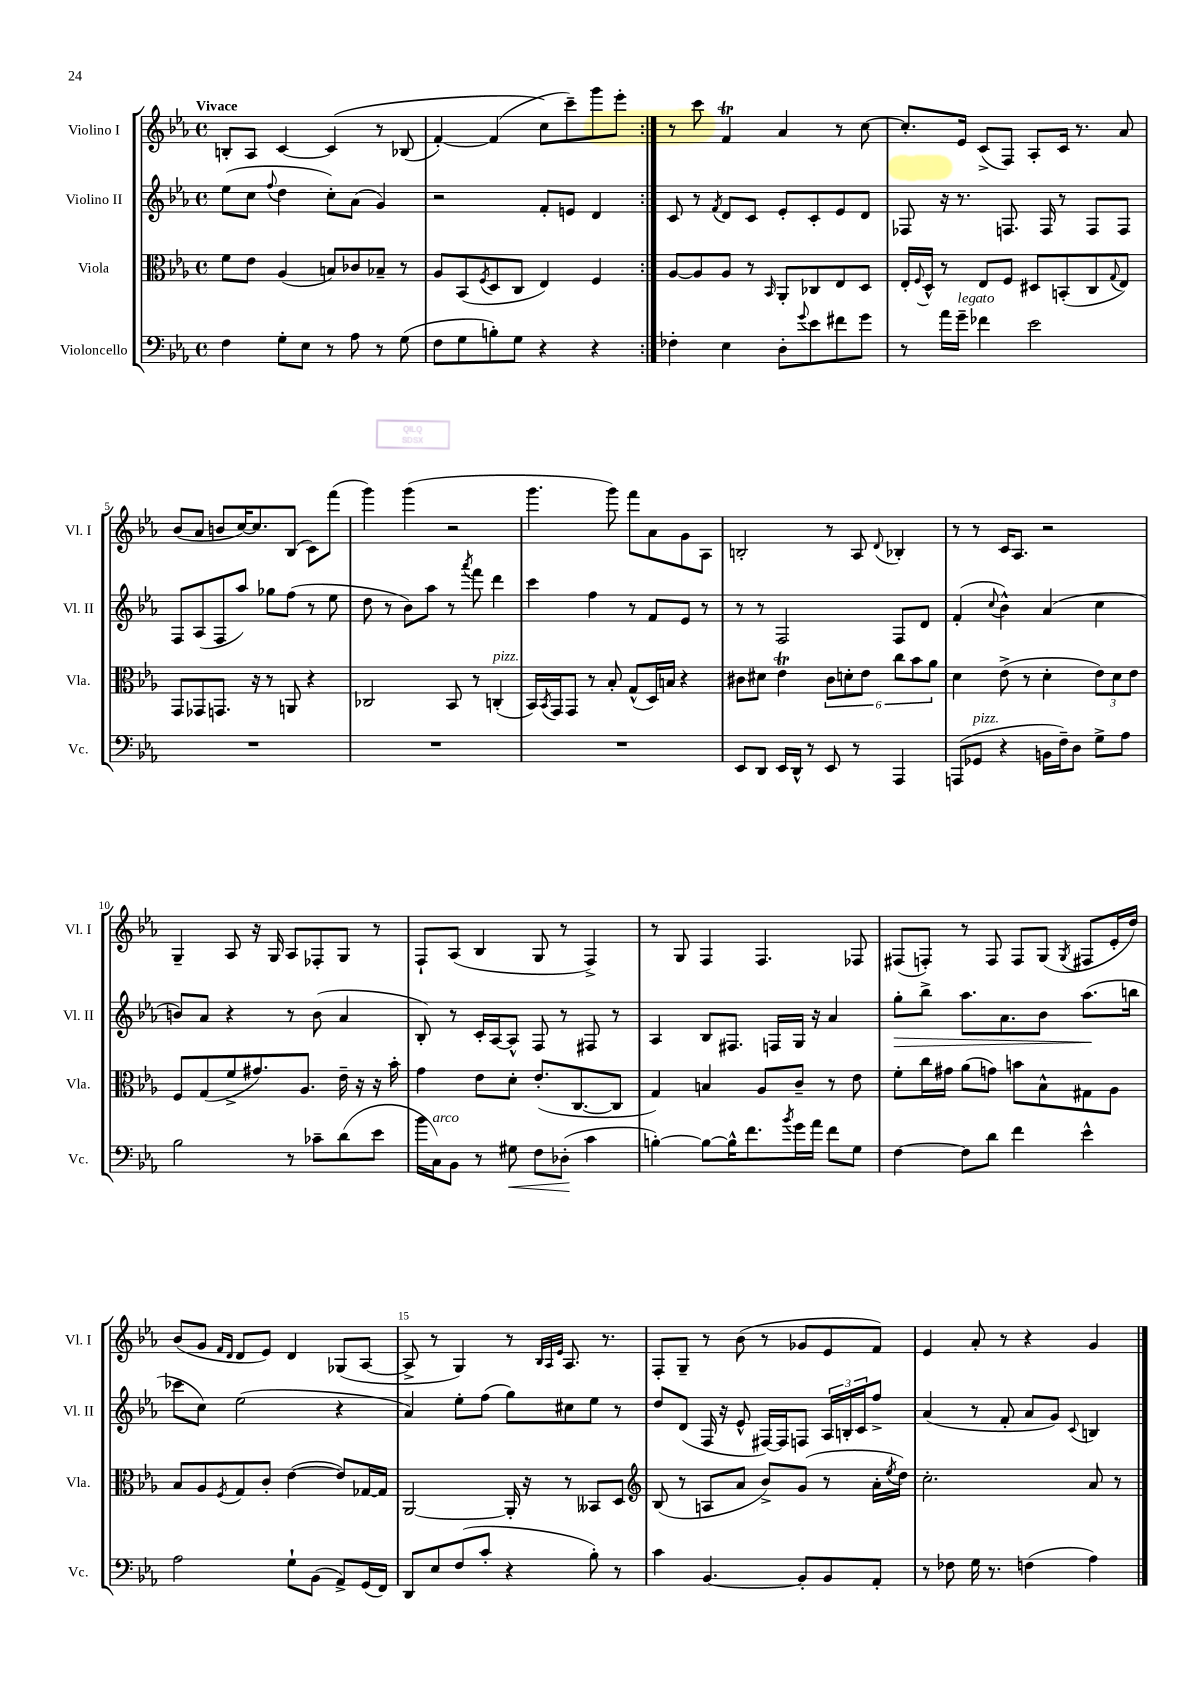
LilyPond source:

<<
\new StaffGroup <<
\new Staff = "s0" \with { instrumentName = "Violino I" shortInstrumentName = "Vl. I" } {
    \clef treble \key ees \major \defaultTimeSignature \time 4/4 \tempo "Vivace"
    \repeat volta 2 { b8-. aes8 c'4~ c'4\( r8 bes8( |
    f'4~-.) f'4( c''8\) c'''8--) g'''8 ees'''8-. | }
    r8 c'''8 f'4\trill aes'4 r8 c''8~ |
    c''8.-. ees'16 c'8->( f8) aes8-. c'16 r8. aes'8 |
    bes'8( aes'8 b'8 c''16~) c''8. bes8( c'8) f'''8( |
    g'''4) g'''4( r2 |
    g'''4. g'''8) f'''8 aes'8 g'8 aes8 |
    b2-. r8 aes8 \appoggiatura { d'8 } bes4-. |
    r8 r8 c'16 aes8. r2 |
    g4-- aes8 r16 g16 aes8 fes8-. g8 r8 |
    f8-! aes8( bes4 g8 r8 f4->) |
    r8 g8 f4 f4. fes8 |
    fis8( f8-.) r8 f8 f8 g8( \acciaccatura { g8 } fis8 ees'16-. d''16) |
    bes'8( g'8 \grace { f'16 d'16 } d'8 ees'8) d'4 ges8( aes8~ |
    aes8-> r8 g4) r8 \grace { bes32 aes32 ees'32 } aes8. r8. |
    f8-. g8-- r8 bes'8( r8 ges'8 ees'8 f'8) |
    ees'4 aes'8-. r8 r4 g'4 \bar "|." |
}
\new Staff = "s1" \with { instrumentName = "Violino II" shortInstrumentName = "Vl. II" } {
    \clef treble \key ees \major \defaultTimeSignature \time 4/4
    \repeat volta 2 { ees''8( c''8 \appoggiatura { f''8 } d''4 c''8-.) aes'8( g'4) |
    r2 f'8-. e'8 d'4 | }
    c'8 r8 \acciaccatura { f'8 } d'8 c'8 ees'8-. c'8-. ees'8 d'8 |
    fes8 r16 r8. f8. f16 r8 f8 f8 |
    f8 aes8( f8 aes''8) ges''8 f''8( r8 ees''8 |
    d''8 r8 bes'8) aes''8 r8 \acciaccatura { aes'''8 } f'''8 d'''4 |
    c'''4 f''4 r8 f'8 ees'8 r8 |
    r8 r8 f2 f8 d'8 |
    f'4-.( \appoggiatura { c''8 } bes'4-^) aes'4( c''4 |
    b'8) aes'8 r4 r8 b'8( aes'4 |
    bes8-.) r8 c'16-. aes16~ aes8-^ f8 r8 fis8 r8 |
    aes4 bes8 fis8. f16 g16 r16 aes'4 |
    g''8-.\> bes''8-> aes''8. aes'8. bes'8 aes''8.\!( b''16 |
    ces'''8 c''8) ees''2( r4 |
    aes'4) ees''8-. f''8( g''8) cis''8 ees''8 r8 |
    d''8 d'8( f16 r16 ees'8-^ fis16~) fis16 f8 \tuplet 3/2 { aes16 b16-. c'16 } f''8-> |
    aes'4( r8 f'8-. aes'8 g'8) \appoggiatura { c'8 } b4 \bar "|." |
}
\new Staff = "s2" \with { instrumentName = "Viola" shortInstrumentName = "Vla." } {
    \clef alto \key ees \major \defaultTimeSignature \time 4/4
    \repeat volta 2 { f'8 ees'8 aes4( b8) ces'8 bes8-- r8 |
    aes8 bes,8( \acciaccatura { f8 } d8 c8 ees4) f4 | }
    aes8~ aes8 aes8 r8 \grace { bes,16 } aes,8-. ces8 ees8 d8 |
    ees16-. \appoggiatura { f8 } d16-^ r8 ees8 f8 dis8 b,8-.( c8 \appoggiatura { g8 } ees8) |
    g,8 ges,8 g,8. r16 r8 a,8 r4 |
    ces2 bes,8 r8 c4-.^\markup { \italic "pizz." }( |
    bes,16) \acciaccatura { bes,8 } g,16 g,8 r8 bes8-. g8-^( d16) b16 r4 |
    cis'8 dis'8 ees'4\trill \tuplet 6/4 { cis'8 d'8-. ees'8 c''8 bes'8 aes'8 } |
    d'4 ees'8->( r8 d'4-. \tuplet 3/2 { ees'8) d'8 ees'8 } |
    f8 g8( f'8-> gis'8.) aes8. ees'16-- r16 r16 bes'16-. |
    g'4 ees'8 d'8-. ees'8.-.( c8.~ c8 |
    g4) b4 aes8 c'8-- r8 ees'8 |
    f'8-. c''16 gis'16 aes'8( g'8) b'8 bes8-^ gis8 aes8 |
    bes8 aes8 \acciaccatura { f8 } g8 c'8-. ees'4~( ees'8) ges16~ ges16 |
    aes,2~ aes,16-. r16 r8 beses,8 d8 |
    \clef treble bes8( r8 a8 aes'8 bes'8->) g'8( r8 aes'16-. \acciaccatura { ees''8 } d''16) |
    c''2.-. aes'8 r8 \bar "|." |
}
\new Staff = "s3" \with { instrumentName = "Violoncello" shortInstrumentName = "Vc." } {
    \clef bass \key ees \major \defaultTimeSignature \time 4/4
    \repeat volta 2 { f4 g8-. ees8 r8 aes8 r8 g8( |
    f8 g8 b8-.) g8 r4 r4 | }
    fes4-. ees4 d8-. \appoggiatura { g'8 } ees'8 fis'8 g'8 |
    r8 aes'16 g'16--^\markup { \italic "legato" } fes'4 ees'2 |
    R1 |
    R1 |
    R1 |
    ees,8 d,8 ees,16 d,16-^ r8 ees,8 r8 aes,,4 |
    a,,8( ges,8^\markup { \italic "pizz." } r4 b,16 f16--) d8 g8-> aes8 |
    bes2 r8 ces'8-- d'8( ees'8 |
    bes'16 c16^\markup { \italic "arco" }) bes,8 r8 gis8\< f8 des8-.\!( c'4 |
    b4~-.) b8~ b16-^ f'8. \acciaccatura { bes'8 } g'16 aes'16 f'8 g8 |
    f4~ f8 d'8 f'4 ees'4-^ |
    aes2 g8-! bes,8( aes,8->) g,16( f,16) |
    d,8 ees8 f8( c'8-. r4 bes8-.) r8 |
    c'4 bes,4.~ bes,8-. bes,8 aes,8-. |
    r8 fes8 g16 r8. f4( aes4) \bar "|." |
}
>>
>>
\layout { \context { \Score \override BarNumber.break-visibility = ##(#f #t #t) barNumberVisibility = #(every-nth-bar-number-visible 5) } }
